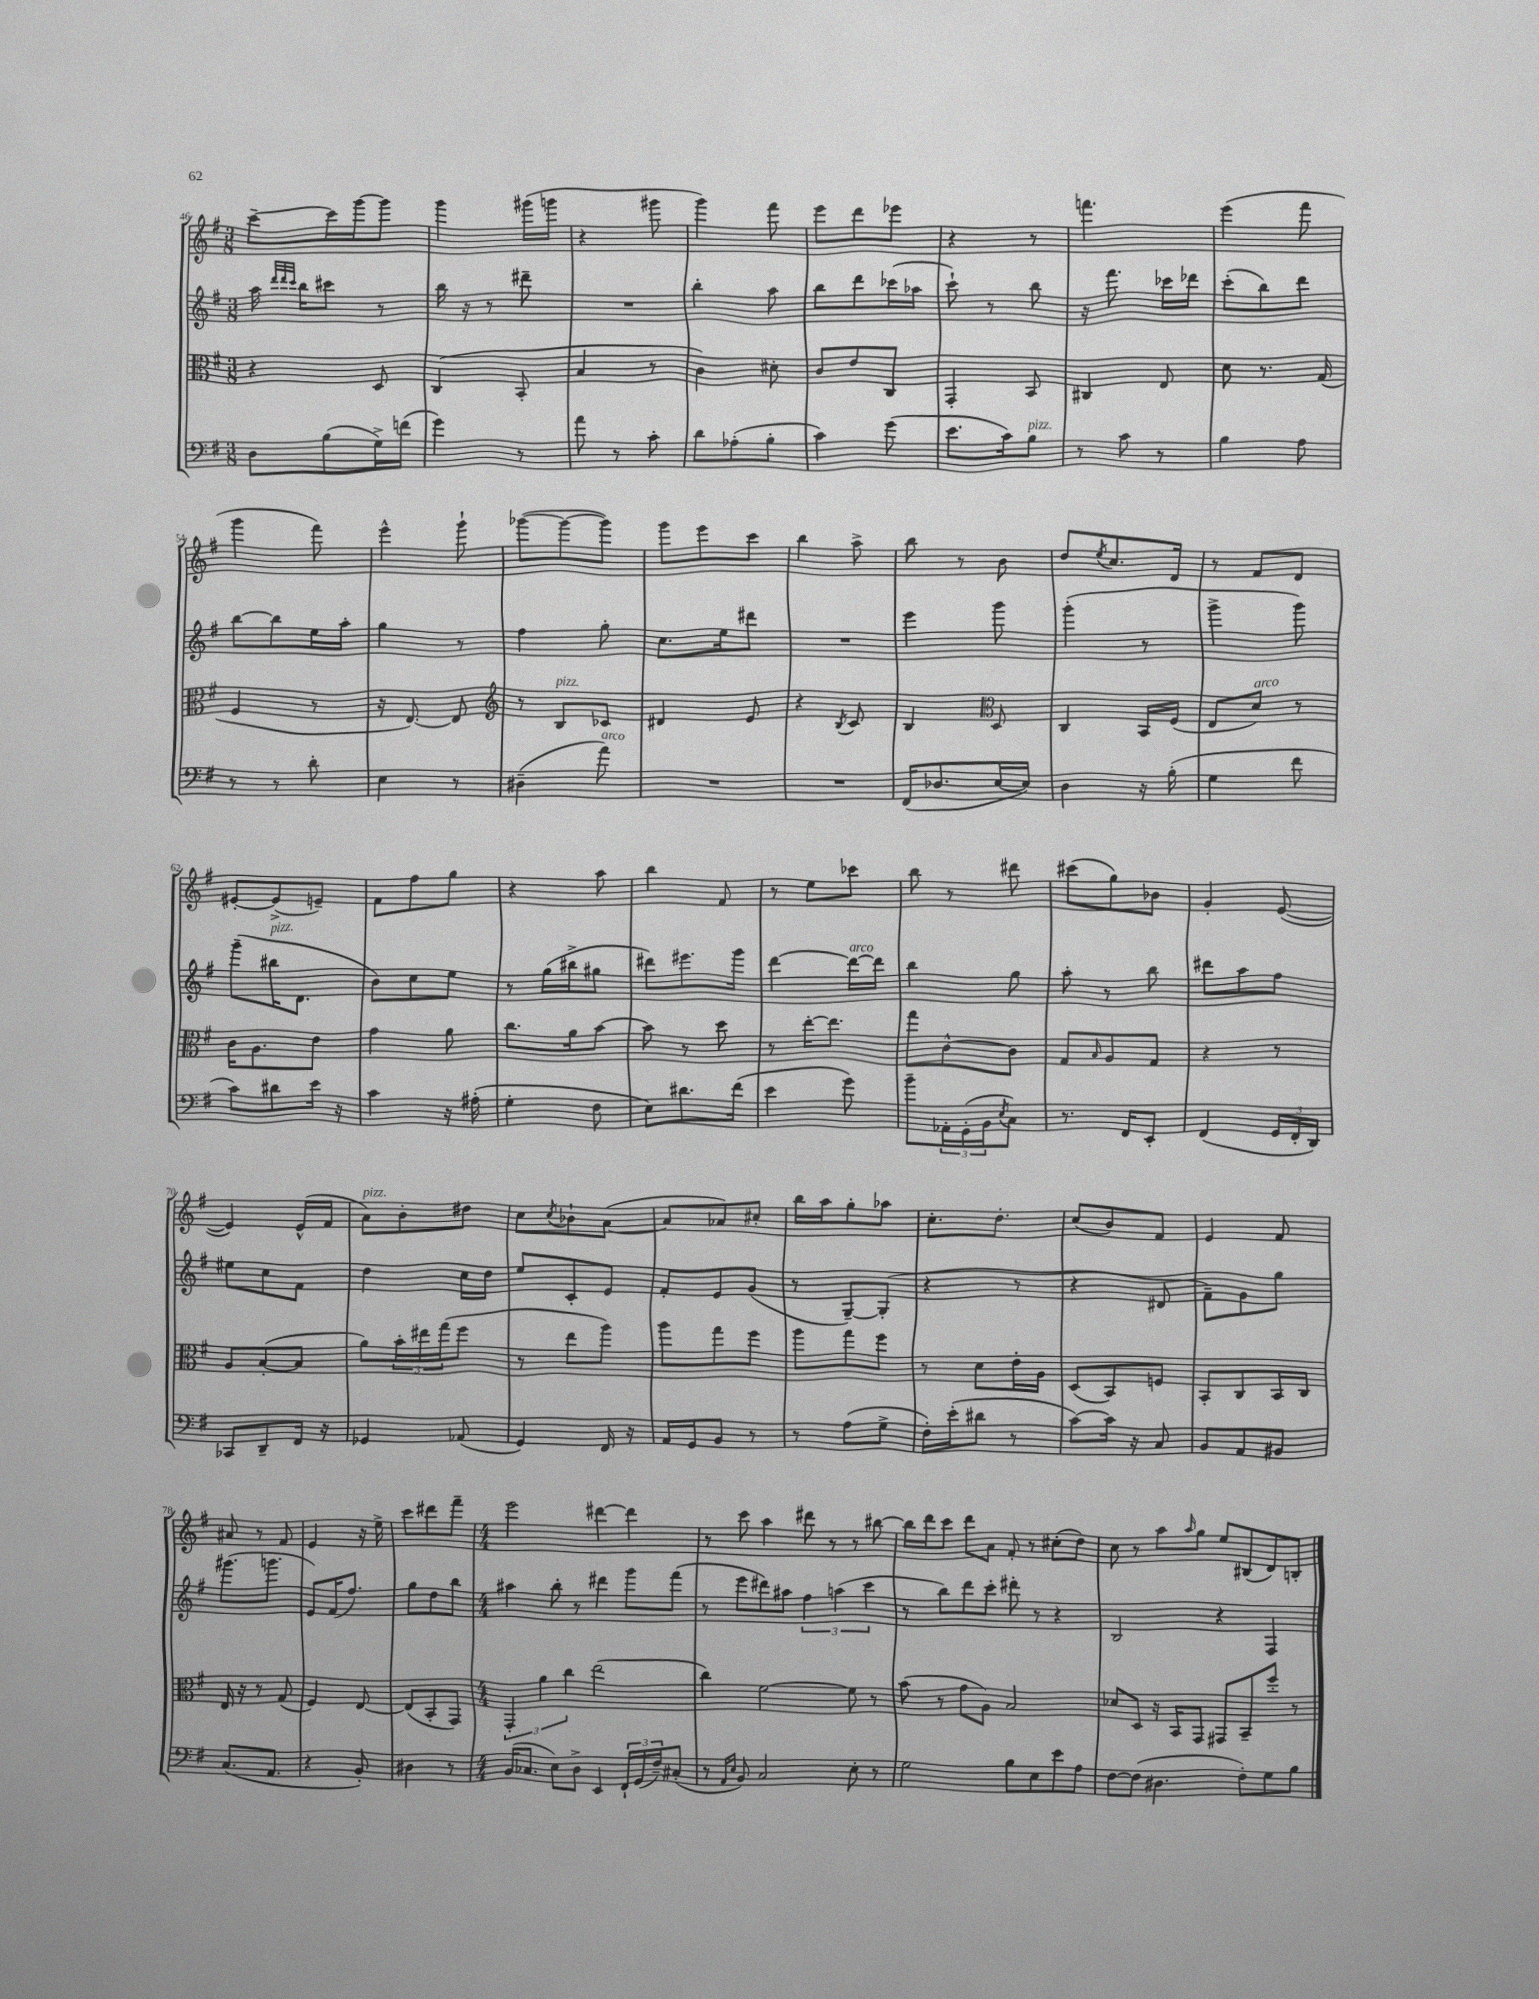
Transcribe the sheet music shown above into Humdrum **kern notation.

**kern	**kern	**kern	**kern
*part4	*part3	*part2	*part1
*staff4	*staff3	*staff2	*staff1
*clefF4	*clefC3	*clefG2	*clefG2
*k[f#]	*k[f#]	*k[f#]	*k[f#]
*M3/8	*M3/8	*M3/8	*M3/8
=46	=46	=46	=46
8D\L	4r	16aa\	[8ccc~\L
.	.	32qqddd/LLL	.
.	.	32qqddd/	.
.	.	32qqccc/JJJ	.
.	.	16bb\KL	.
(8B\	.	8ccc#X\J	16ccc\L]
.	.	.	[16ggg\J
16G^\L)	8D/	8r	8ggg\J]
(16fn\JJ	.	.	.
=47	=47	=47	=47
4g\)	(4C/	16bb\	4ggg\
.	.	16r	.
.	.	8r	.
8r	8BB'/	8ddd#X~\	(16ggg#X\LL
.	.	.	16gggn\JJ
=48	=48	=48	=48
8a\	4B/	4.r	4r
8r	.	.	.
8c'\	8r	.	8ggg#X\
=49	=49	=49	=49
8d\L	4c\)	4bb'\	4ggg\)
(8A-X'\	.	.	.
8B'\J	8d#X'\	8aa\	8fff#\
=50	=50	=50	=50
4c\)	8c/L	8bb\L	8eee\L
.	8e/	8ddd\	8ddd\
(8g\	8C/J	(16ccc-X\L	8eee-X\J
.	.	16aa-X\JJ	.
=51	=51	=51	=51
8.e\L	4GG'/	8ccc`\)	4r
.	.	8r	.
16c\k)	.	.	.
!LO:TX:a:i:t=pizz.	!	!	!
8B\J	8BB/	8bb\	8r
=52	=52	=52	=52
8r	4C#X/	16r	4.fffn\
.	.	8.fff#\	.
8c\	.	.	.
8r	8E/	16ccc-X\LL	.
.	.	16ddd-X\JJ	.
=53	=53	=53	=53
4B\	8d\	(8ccc'\L	(4eee\
.	8.r	8bb\)	.
8A\	.	8ddd\J	8fff#\
.	(16G/	.	.
!!LO:LB:g=z
=54	=54	=54	=54
8r	4F#/	[8bb\L	4ggg\
8r	.	8bb\]	.
8d'\	8r	16ee\L	8fff#\)
.	.	16aa'\JJ	.
=55	=55	=55	=55
4E\	16r	4gg\	4eee^^\
.	[8.E/)	.	.
8r	8E/]	8r	8ggg`\
=56	=56	=56	=56
*	*clefG2	*	*
(4D#X~\	8r	4ff#\	([8ggg-X\L
!	!LO:TX:a:i:t=pizz.	!	!
.	8B/L	.	8ggg-\_
!LO:TX:a:i:t=arco	!	!	!
8a\)	8c-X/J	8gg'\	8ggg-\J])
=57	=57	=57	=57
4.r	4d#X/	8.cc\L	8ggg\L
.	.	.	8eee\
.	.	16ee\k	.
.	8e/	8ddd#X\J	8ccc\J
=58	=58	=58	=58
4.r	4r	4.r	4bb\
.	8qB/	.	.
.	8c/	.	8aa^\
=59	=59	=59	=59
(16FF#/KL	4B/	4eee\	8bb\
8.D-X/	.	.	.
.	.	.	8r
*	*clefC3	*	*
[16E/L	8D/	8ggg\	8b\
16E/JJ])	.	.	.
=60	=60	=60	=60
4D\	4C/	(4ggg'\	8dd/L
.	.	.	8qee/
.	.	.	8.cc/
16r	16BB/LL	8r	.
(16B'\	(16F#/JJ	.	16d/Jk
=61	=61	=61	=61
4G\	8E/L	4ggg^\	8r
!	!LO:TX:a:i:t=arco	!	!
.	8d/J)	.	8f#/L
8f#\	8r	8ggg\)	8d/J
!!LO:LB:g=z
=62	=62	=62	=62
8c\L)	16c\KL	(8ggg~\L	[8e#X'/L
.	8.A\	.	.
!	!	!LO:TX:a:i:t=pizz.	!
8d#X\	.	16bb#X\K	(8e#^/]
.	.	8.d\J	.
16e\Jk	8e\J	.	8en~/J)
16r	.	.	.
=63	=63	=63	=63
4c\	4g\	8b\L)	8f#\L
.	.	8cc\	8ff#\
16r	8a\	8ee\J	8gg\J
(16A#X'\	.	.	.
=64	=64	=64	=64
4G'\	8.cc\L	8r	4r
.	.	(16gg\LL	.
.	16a\k	16bb#X^\J	.
8F#\	[8b\J	8gg#X\J	8aa\
=65	=65	=65	=65
8E\L)	8b\]	8ddd#X\L)	4bb\
8.d#X\	8r	8.eee#X\	.
.	8dd\	.	8f#/
(16f#\Jk	.	16ggg\Jk	.
=66	=66	=66	=66
4e\	8r	[4ddd\	8r
.	[16ee'\KL	.	8ee\L
.	8.ee\J]	.	.
!	!	!LO:TX:a:i:t=arco	!
8g\)	.	16ddd\LL_	8ccc-X\J
.	.	16ddd\JJ]	.
=67	=67	=67	=67
8b~\L	8gg\L	4bb\	8bb\
24AA-X'\L	[8c^^\	.	8r
(24GG'\	.	.	.
24BB\J	.	.	.
8qE/	.	.	.
8C\J)	8c\J]	8gg\	8ddd#X\
=68	=68	=68	=68
8.r	8G/L	8aa'\	(8ccc#X\L
.	16qqB/	.	.
.	8A/	8r	8gg\)
16FF#/KL	.	.	.
8EE'/J	8G/J	8bb\	8b-X\J
=69	=69	=69	=69
(4FF#/	4r	8ddd#X\L	4g'/
.	.	8aa\	.
24GG/LL	8r	8ff#\J	([8e/
24FF#'/	.	.	.
24DD/JJ)	.	.	.
!!LO:LB:g=z
=70	=70	=70	=70
8CC-X/L	8A/L	8ee#X\L	4e/])
8DD~/	([8B'/	8cc\	.
16FF#/Jk	8B/J]	8f#\J	(16e^^/LL
16r	.	.	16f#/JJ
=71	=71	=71	=71
!	!	!	!LO:TX:a:i:t=pizz.
4GG-X/	8a\L)	4dd\	8a\L)
.	24b'\L	.	8b'\
.	24ee#X\	.	.
.	(24gg\J	.	.
(8AA-X/	8ff#\J	16cc\LL	8dd#X\J
.	.	16dd\JJ	.
=72	=72	=72	=72
4GG/)	8r	8ee/L	8cc\L
.	.	.	8qcc/
.	8ee\L	8c'/	8b-X`\
16FF#/	8aa\J)	8e/J	([8a\J
16r	.	.	.
=73	=73	=73	=73
16AA/LL	8aa\L	8f#'/L	8a/L]
16GG/J	.	.	.
8BB/J	8gg\	8e/	8a-X/)
8r	8ff#\J	(8g/J	8cc#X'/J
=74	=74	=74	=74
8r	8aa\L	8r	16bb\LL
.	.	.	16aa\J
(8A\L	8gg\	[8G~/L)	8gg'\
8G^\J	8ff#\J	(8G'/J]	8aa-X\J
=75	=75	=75	=75
16F#'\LL)	8r	4r	8.cc'\L
(16e'\J	.	.	.
8d#X\J	8d\L	.	.
.	.	.	8.dd'\J
8r	16e'\L	8r	.
.	16A\JJ	.	.
=76	=76	=76	=76
[8c\L)	(8D/L	4r	(8cc/L
16c\Jk]	8BB/)	.	8b/)
16r	.	.	.
8C/	8Fn/J	8d#X/	8f#/J
=77	=77	=77	=77
8BB/L	8BB'/L	8f#~\L)	4e/
8AA/	8C/	8g\	.
8BB#X/J	16BB/L	8gg\J	8f#/
.	16C/JJ	.	.
!!LO:LB:g=z
=78	=78	=78	=78
(8.C/L	16E/	(8.ggg#X\L	8a#X/
.	16r	.	.
.	8r	.	8r
8.AA/J	.	8.gggn\J	.
.	(8G/	.	8f#/
=79	=79	=79	=79
4r	4F#/)	8e/L)	4e/
.	.	(16f#/K	.
.	.	8.ff#/J)	.
8BB'/)	[8E/	.	16r
.	.	.	16ee^\
=80	=80	=80	=80
4D#X\	(8E/L]	8gg\L	8ccc\L
.	8BB'/	8dd\	8ddd#X\
8r	8GG/J)	8bb\J	8fff#~\J
=81	=81	=81	=81
*M4/4	*M4/4	*M4/4	*M4/4
(16BB/KL	6GG'/	4aa#X\	2eee\
8.C-X/J	.	.	.
.	6a\	.	.
8E\L)	.	8bb'\	.
.	6cc\	.	.
8D^\J	.	8r	.
4EE/	(2ee\	4ddd#X\	[4ddd#X\
24FF#`/LL	.	8ggg\L	4ddd#\]
(24GG/	.	.	.
24F#~/J)	.	.	.
(8C#X'/J	.	(8fff#\J	.
=82	=82	=82	=82
8r	4cc\)	8r	8r
16qqAA/LL	.	.	.
16qqE/JJ	.	.	.
8BB/)	.	8eee\L	8ccc\
2C/	[2f#\	8ddd#X\)	4aa\
.	.	8aa#X\J	.
.	.	6ff#\	8ddd#X\
.	.	.	8r
.	.	(6aan\	.
8E'\	8f#\]	.	8r
.	.	6ccc\	.
8r	8r	.	[8bb#X\
=83	=83	=83	=83
2G\	(8b\	8r	16bb#\LL]
.	.	.	16ddd\J
.	8r	8bb\L)	8ccc\J
.	8g\L	8ddd\	8ddd\L
.	8A\J)	8ccc'\J	8a\J
8B\L	2B/	8ddd#X'\	8f#'/
8E\	.	8r	8r
8e\	.	4r	(8cc#X'\L
8A\J	.	.	8dd\J)
=84	=84	=84	=84
[8F#\L	8d-X/L	2B/	8cc\
(8F#\J]	8D/J	.	8r
4.D#X\	16r	.	8aa\L
.	16BB/KL	.	.
.	.	.	16qqaa/
.	8GG/J	.	8gg\J
.	8GG#X/L	4r	8ee/L
8F#'\L)	8BB~/	.	(8B#X/
8G\	8ff#'/J	4F#/	8d/)
8B\J	8r	.	8Bn'/J
==	==	==	==
*-	*-	*-	*-
